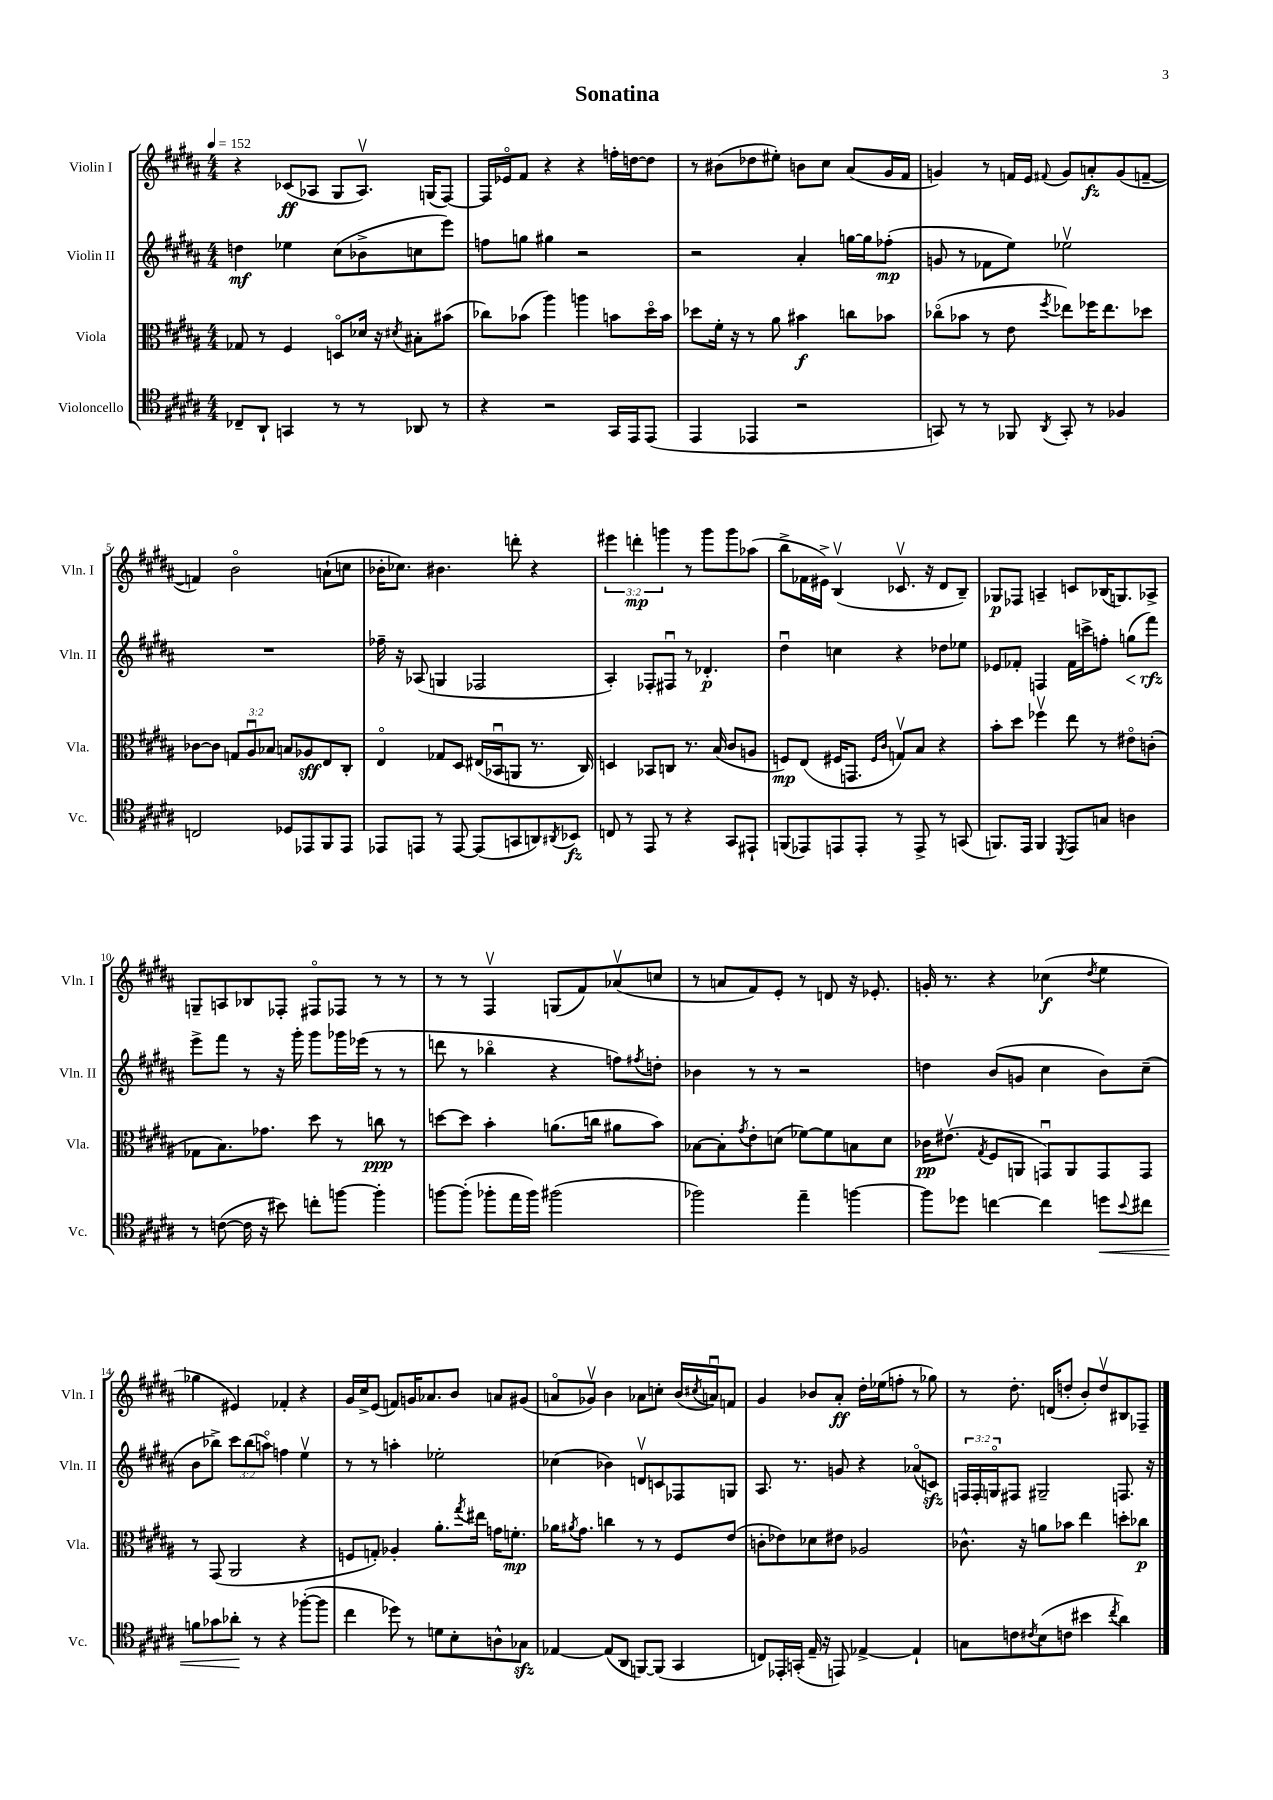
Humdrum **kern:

**kern	**dynam	**kern	**dynam	**kern	**dynam	**kern	**dynam
*part4	*part4	*part3	*part3	*part2	*part2	*part1	*part1
*staff4	*staff4	*staff3	*staff3	*staff2	*staff2	*staff1	*staff1
*I"Violoncello	*	*I"Viola	*	*I"Violin II	*	*I"Violin I	*
*I'Vc.	*	*I'Vla.	*	*I'Vln. II	*	*I'Vln. I	*
*clefC4	*	*clefC3	*	*clefG2	*	*clefG2	*
*k[f#c#g#d#a#]	*	*k[f#c#g#d#a#]	*	*k[f#c#g#d#a#]	*	*k[f#c#g#d#a#]	*
*M4/4	*	*M4/4	*	*M4/4	*	*M4/4	*
*MM152	*	*MM152	*	*MM152	*	*MM152	*
=1	=1	=1	=1	=1	=1	=1	=1
8C-X~/L	.	8G-X/	.	4ddn\	mf	4r	.
8AA#`/J	.	8r	.	.	.	.	.
4GGn/	.	4F#/	.	4ee-X\	.	(8c-X/L	ff
.	.	.	.	.	.	8A-X/J	.
8r	.	8Dn/L	.	(8cc#\L	.	8G#/L	.
8r	.	16d-X/Jk	.	8b-X^\	.	8.A-v/J)	.
.	.	16r	.	.	.	.	.
.	.	8qd#X/	.	.	.	.	.
8AA-X/	.	8B#X'\L	.	8ccn\	.	.	.
.	.	.	.	.	.	(16Gn/KL	.
8r	.	(8b#X\J	.	8eee\J)	.	[8F#/J)	.
=2	=2	=2	=2	=2	=2	=2	=2
4r	.	8cc-X\L)	.	8ffn\L	.	16F#/LL]	.
.	.	.	.	.	.	16e-X/J	.
.	.	(8b-X\J	.	8ggn\J	.	8f#/J	.
2r	.	4aa#\)	.	4gg#X\	.	4r	.
.	.	4aan\	.	2r	.	4r	.
16GG#/LL	.	8bn\L	.	.	.	16ffn'\LL	.
16EE/J	.	.	.	.	.	[16ddn\J	.
(8EE/J	.	16dd#\L	.	.	.	8dd\J]	.
.	.	16b\JJ	.	.	.	.	.
=3	=3	=3	=3	=3	=3	=3	=3
4EE/	.	8dd-X\L	.	2r	.	8r	.
.	.	16f#'\Jk	.	.	.	(8b#X\L	.
.	.	16r	.	.	.	.	.
4EE-X/	.	8r	.	.	.	8dd-X\	.
.	.	8a#\	.	.	.	8ee#X'\J)	.
2r	.	4b#X\	f	4a#'/	.	8bn\L	.
.	.	.	.	.	.	8cc#\J	.
.	.	8ccn\L	.	[16ggn\LL	.	(8a#/L	.
.	.	.	.	16gg\J]	.	.	.
.	.	8b-X\J	.	(8ff-X'\J	mp	16g#/L	.
.	.	.	.	.	.	16f#/JJ	.
=4	=4	=4	=4	=4	=4	=4	=4
8GGn/)	.	(8cc-X\L	.	8gn/	.	4gn/)	.
8r	.	8b-X\J	.	8r	.	.	.
8r	.	8r	.	8f-X\L	.	8r	.
8FF-X/	.	8e\	.	8ee\J)	.	16fn/LL	.
.	.	.	.	.	.	16e/JJ	.
8qAA#/	.	8qff#/	.	.	.	8qqf#X/	.
8GG'/	.	8ee-X\L)	.	2ee-Xv\	.	8g/L	.
8r	.	16ff-X\K	.	.	.	8an'/	fz
.	.	8.ee-\	.	.	.	.	.
4F-X/	.	.	.	.	.	(8g/	.
.	.	8dd-X\J	.	.	.	[8fn~/J	.
!!LO:LB:g=z
=5	=5	=5	=5	=5	=5	=5	=5
2Cn/	.	[8c-X\L	.	1r	.	4fn/])	.
.	.	8c-\J]	.	.	.	.	.
.	.	12Gn/L	.	.	.	2b\	.
.	.	12A#u/	.	.	.	.	.
.	.	12B-X/J	.	.	.	.	.
8D-X/L	.	8Bn/L	.	.	.	.	.
8EE-X/	.	8A-X/	sff	.	.	.	.
8FF#/	.	8E/	.	.	.	(8an`\L	.
8EE-/J	.	8C#'/J	.	.	.	8ccn\J	.
=6	=6	=6	=6	=6	=6	=6	=6
8EE-X/L	.	4E/	.	16ff-X~\	.	16b-X'\KL	.
.	.	.	.	16r	.	8.cc-X\J)	.
8EEn/J	.	.	.	(8A-X/	.	.	.
8r	.	8G-X/L	.	4Gn/	.	4.b#X\	.
[8EE/	.	8D#/J	.	.	.	.	.
(8EE/L]	.	(16E#X/LL	.	2F-X/	.	.	.
.	.	16BB-Xu/J	.	.	.	.	.
8GGn/	.	8AAn/J	.	.	.	8dddn'\	.
8AAn/)	.	8.r	.	.	.	4r	.
8qAA#X/	.	.	.	.	.	.	.
8BB-X/J	fz	.	.	.	.	.	.
.	.	16C#/)	.	.	.	.	.
=7	=7	=7	=7	=7	=7	=7	=7
8Cn/	.	4Dn/	.	4A#'/)	.	6eee#X\	.
8r	.	.	.	.	.	.	.
.	.	.	.	.	.	6dddn'\	mp
8EE/	.	8BB-X/L	.	8F-X'/L	.	.	.
.	.	.	.	.	.	6gggn\	.
8r	.	8Cn/J	.	8F#Xu/J	.	.	.
4r	.	8.r	.	8r	.	8r	.
.	.	.	.	4.d-X'/	p	8ggg\L	.
.	.	(16B/	.	.	.	.	.
8GG#/L	.	8c#/L	.	.	.	8ggg\	.
8EE#X`/J	.	8An/J	.	.	.	(8aa-X\J	.
=8	=8	=8	=8	=8	=8	=8	=8
(8FFn/L	.	8Fn/L)	mp	4dd#u\	.	8bb^\L	.
8EE-X/)	.	(8E/J	.	.	.	16f-X\L	.
.	.	.	.	.	.	16e#X^\JJ)	.
8EEn/	.	16F#X/KL	.	4ccn\	.	(4Bv/	.
.	.	8.GGn/J	.	.	.	.	.
8EE'/J	.	.	.	.	.	.	.
.	.	16qqF#/LL	.	.	.	.	.
.	.	16qqc#/JJ	.	.	.	.	.
8r	.	8Gnv/L)	.	4r	.	8.c-Xv/	.
8EE^/	.	8B/J	.	.	.	.	.
.	.	.	.	.	.	16r	.
8r	.	4r	.	8dd-X\L	.	8d#/L	.
(8GGn/	.	.	.	8ee-X\J	.	8B~/J)	.
=9	=9	=9	=9	=9	=9	=9	=9
8.FFn/L)	.	8b'\L	.	8e-X/L	.	8G-X/L	p
.	.	8dd#\J	.	8f-X'/J	.	8F-X/J	.
16EE/Jk	.	.	.	.	.	.	.
4FF/	.	4ff-Xv\	.	4Fn/	.	4An~/	.
8qDD#/	.	.	.	.	.	.	.
8EE/L	.	8ee\	.	16f-\LL	.	8cn/L	.
.	.	.	.	16cccn^\J	.	.	.
8Gn/J	.	8r	.	8ffn'\J	.	(16B-X/K	.
.	.	.	.	.	.	8.Gn/)	.
!	!	!	!	!	!LO:HP:b	!	!
4An\	.	8e#X\L	.	(8ggn\L	<	.	.
.	.	(8cn'\J	.	8fff#\J)	rfz	8A-X^/J	.
.	.	.	.	.	[	.	.
!!LO:LB:g=z
=10	=10	=10	=10	=10	=10	=10	=10
8r	.	8G-X\L	.	8eee^\L	.	8Gn~/L	.
([8cn\	.	8.B\)	.	8fff#\J	.	8An/	.
16c\]	.	.	.	8r	.	8B-X/	.
16r	.	8.g-X\J	.	.	.	.	.
8b#X\)	.	.	.	16r	.	8F-X'/J	.
.	.	.	.	16ggg#'\	.	.	.
8ccn'\L	.	8dd#\	.	8ggg#\L	.	8F#X/L	.
[8ffn\J	.	8r	.	16ggg-X\L	.	8F-X/J	.
.	.	.	.	(16eee-X\JJ	.	.	.
4ff'\]	.	8ccn\	ppp	8r	.	8r	.
.	.	8r	.	8r	.	8r	.
=11	=11	=11	=11	=11	=11	=11	=11
[8ffn\L	.	[8ddn\L	.	8dddn\	.	8r	.
(8ff'\J]	.	8dd\J]	.	8r	.	8r	.
8ff-X'\L	.	4b'\	.	4bb-X\	.	4F#v/	.
16ee\L	.	.	.	.	.	.	.
16ff-\JJ)	.	.	.	.	.	.	.
(2ff#X\	.	(8.an\L	.	4r	.	(8Gn/L	.
.	.	.	.	.	.	8f#/)	.
.	.	16ccn\Jk	.	.	.	.	.
.	.	8a#X\L	.	8ffn\L)	.	(8a-Xv/	.
.	.	.	.	8qff#X/	.	.	.
.	.	8b\J)	.	8ddn'\J	.	8ccn/J	.
=12	=12	=12	=12	=12	=12	=12	=12
2ff-X\)	.	[8B-X\L	.	4b-X\	.	8r	.
.	.	8B-'\]	.	.	.	8an/L	.
.	.	8qg#/	.	.	.	.	.
.	.	8e'\	.	8r	.	8f#/)	.
.	.	(8dn\J	.	8r	.	8e'/J	.
4ee~\	.	[8f-X\L)	.	2r	.	8r	.
.	.	8f-\]	.	.	.	8dn/	.
[4ffn\	.	8Bn\	.	.	.	16r	.
.	.	.	.	.	.	8.e-X'/	.
.	.	8d\J	.	.	.	.	.
=13	=13	=13	=13	=13	=13	=13	=13
8ff\L]	.	16c-X\KL	pp	4ddn\	.	16gn'/	.
.	.	(8.e#Xv\J	.	.	.	8.r	.
8dd-X\J	.	.	.	.	.	.	.
.	.	8qG#/	.	.	.	.	.
[4ccn\	.	8F#/L	.	(8b/L	.	4r	.
.	.	8AAn/J	.	8gn/J	.	.	.
4cc\]	.	8GGnu/L)	.	4cc#\	.	(4cc-X\	f
.	.	8AA/	.	.	.	.	.
.	.	.	.	.	.	8qdd#/	.
!	!LO:HP:b	!	!	!	!	!	!
8ddn\L	<	8GG/	.	8b\L)	.	4ee\	.
8qqb/	.	.	.	.	.	.	.
8cc#X\J	.	8GG/J	.	(8cc#~\J	.	.	.
!!LO:LB:g=z
=14	=14	=14	=14	=14	=14	=14	=14
8fn\L	.	8r	.	8b\L	.	4gg-X\	.
8g-X\	.	(8GG#/	.	8bb-X^\J)	.	.	.
8a-X'\J	.	2AA#/	.	12ccc#\L	.	4e#X/)	.
.	.	.	.	(12bb-\	.	.	.
8r	[	.	.	.	.	.	.
.	.	.	.	12aan\J)	.	.	.
4r	.	.	.	4ffn\	.	4f-X'/	.
([8ff-X'\L	.	4r	.	4eev\	.	4r	.
8ff-\J]	.	.	.	.	.	.	.
=15	=15	=15	=15	=15	=15	=15	=15
4cc#\	.	8Fn/L	.	8r	.	16g#/LL	.
.	.	.	.	.	.	16cc#^/J	.
.	.	8Gn'/J)	.	8r	.	(8e/J	.
8dd-X\)	.	4A-X'/	.	4aan'\	.	8fn/L)	.
8r	.	.	.	.	.	16gn/K	.
.	.	.	.	.	.	8.a-X/	.
8dn\L	.	8.a#'\L	.	2ee-X'\	.	.	.
8B'\	.	.	.	.	.	8b/J	.
.	.	8qgg#/	.	.	.	.	.
.	.	16ee#X\Jk	.	.	.	.	.
8An^^\	.	16gn\KL	.	.	.	8an/L	.
.	.	8.fn'\J	mp	.	.	.	.
8G-Xzz\J	.	.	.	.	.	(8g#X/J	.
=16	=16	=16	=16	=16	=16	=16	=16
[4E-X/	.	16a-X\KL	.	(4cc-X\	.	8an/L	.
.	.	8qa#X/	.	.	.	.	.
.	.	8.g#\J	.	.	.	.	.
.	.	.	.	.	.	8g-Xv/J)	.
(8E-/L]	.	4ccn\	.	4b-X\)	.	4b\	.
8AA#/J	.	.	.	.	.	.	.
[8FFn/L)	.	8r	.	8dnv/L	.	8a-X\L	.
(8FF/J]	.	8r	.	8cn/	.	8ccn'\J	.
4GG#/	.	8F#/L	.	8F-X/	.	(16b/LL	.
.	.	.	.	.	.	8qcc#X/	.
.	.	.	.	.	.	16anu/J)	.
.	.	(8e/J	.	8Gn/J	.	8fn/J	.
=17	=17	=17	=17	=17	=17	=17	=17
8Cn/L)	.	8cn'\L	.	8.A#/	.	4g#/	.
16EE-X'/L	.	8e-X\)	.	.	.	.	.
(16GGn'/JJ	.	.	.	8.r	.	.	.
16E~/	.	8d-X\	.	.	.	8b-X/L	.
16r	.	.	.	.	.	.	.
8EEn/)	.	8e#X\J	.	8gn/	.	8a#'/J	ff
[4E-X^/	.	2A-X/	.	4r	.	16dd#'\LL	.
.	.	.	.	.	.	(16ee-X\J	.
.	.	.	.	.	.	8ffn'\J	.
4E-`/]	.	.	.	(8a-X/L	.	8r	.
.	.	.	.	8cnzz/J)	.	8gg-X\)	.
=18	=18	=18	=18	=18	=18	=18	=18
8Gn\L	.	8.c-X^^\	.	24Fn/LL	.	8r	.
.	.	.	.	24F'/	.	.	.
.	.	.	.	24Gn/J	.	.	.
8cn\	.	.	.	8F#X/J	.	8.dd#'\	.
.	.	16r	.	.	.	.	.
8qc#X/	.	.	.	.	.	.	.
(8B\	.	8an\L	.	2G#X~/	.	.	.
.	.	.	.	.	.	(16dn/KL	.
8cn\J	.	8b-X\J	.	.	.	8ddn'/J	.
4b#X\	.	4ee\	.	.	.	8b'/L)	.
.	.	.	.	.	.	8ddv/	.
8qcc#/	.	.	.	.	.	.	.
4a#\)	.	8ddn'\L	.	8.Fn/	.	8B#X/	.
.	.	8cc-X\J	p	.	.	8F-X~/J	.
.	.	.	.	16r	.	.	.
==	==	==	==	==	==	==	==
*-	*-	*-	*-	*-	*-	*-	*-
